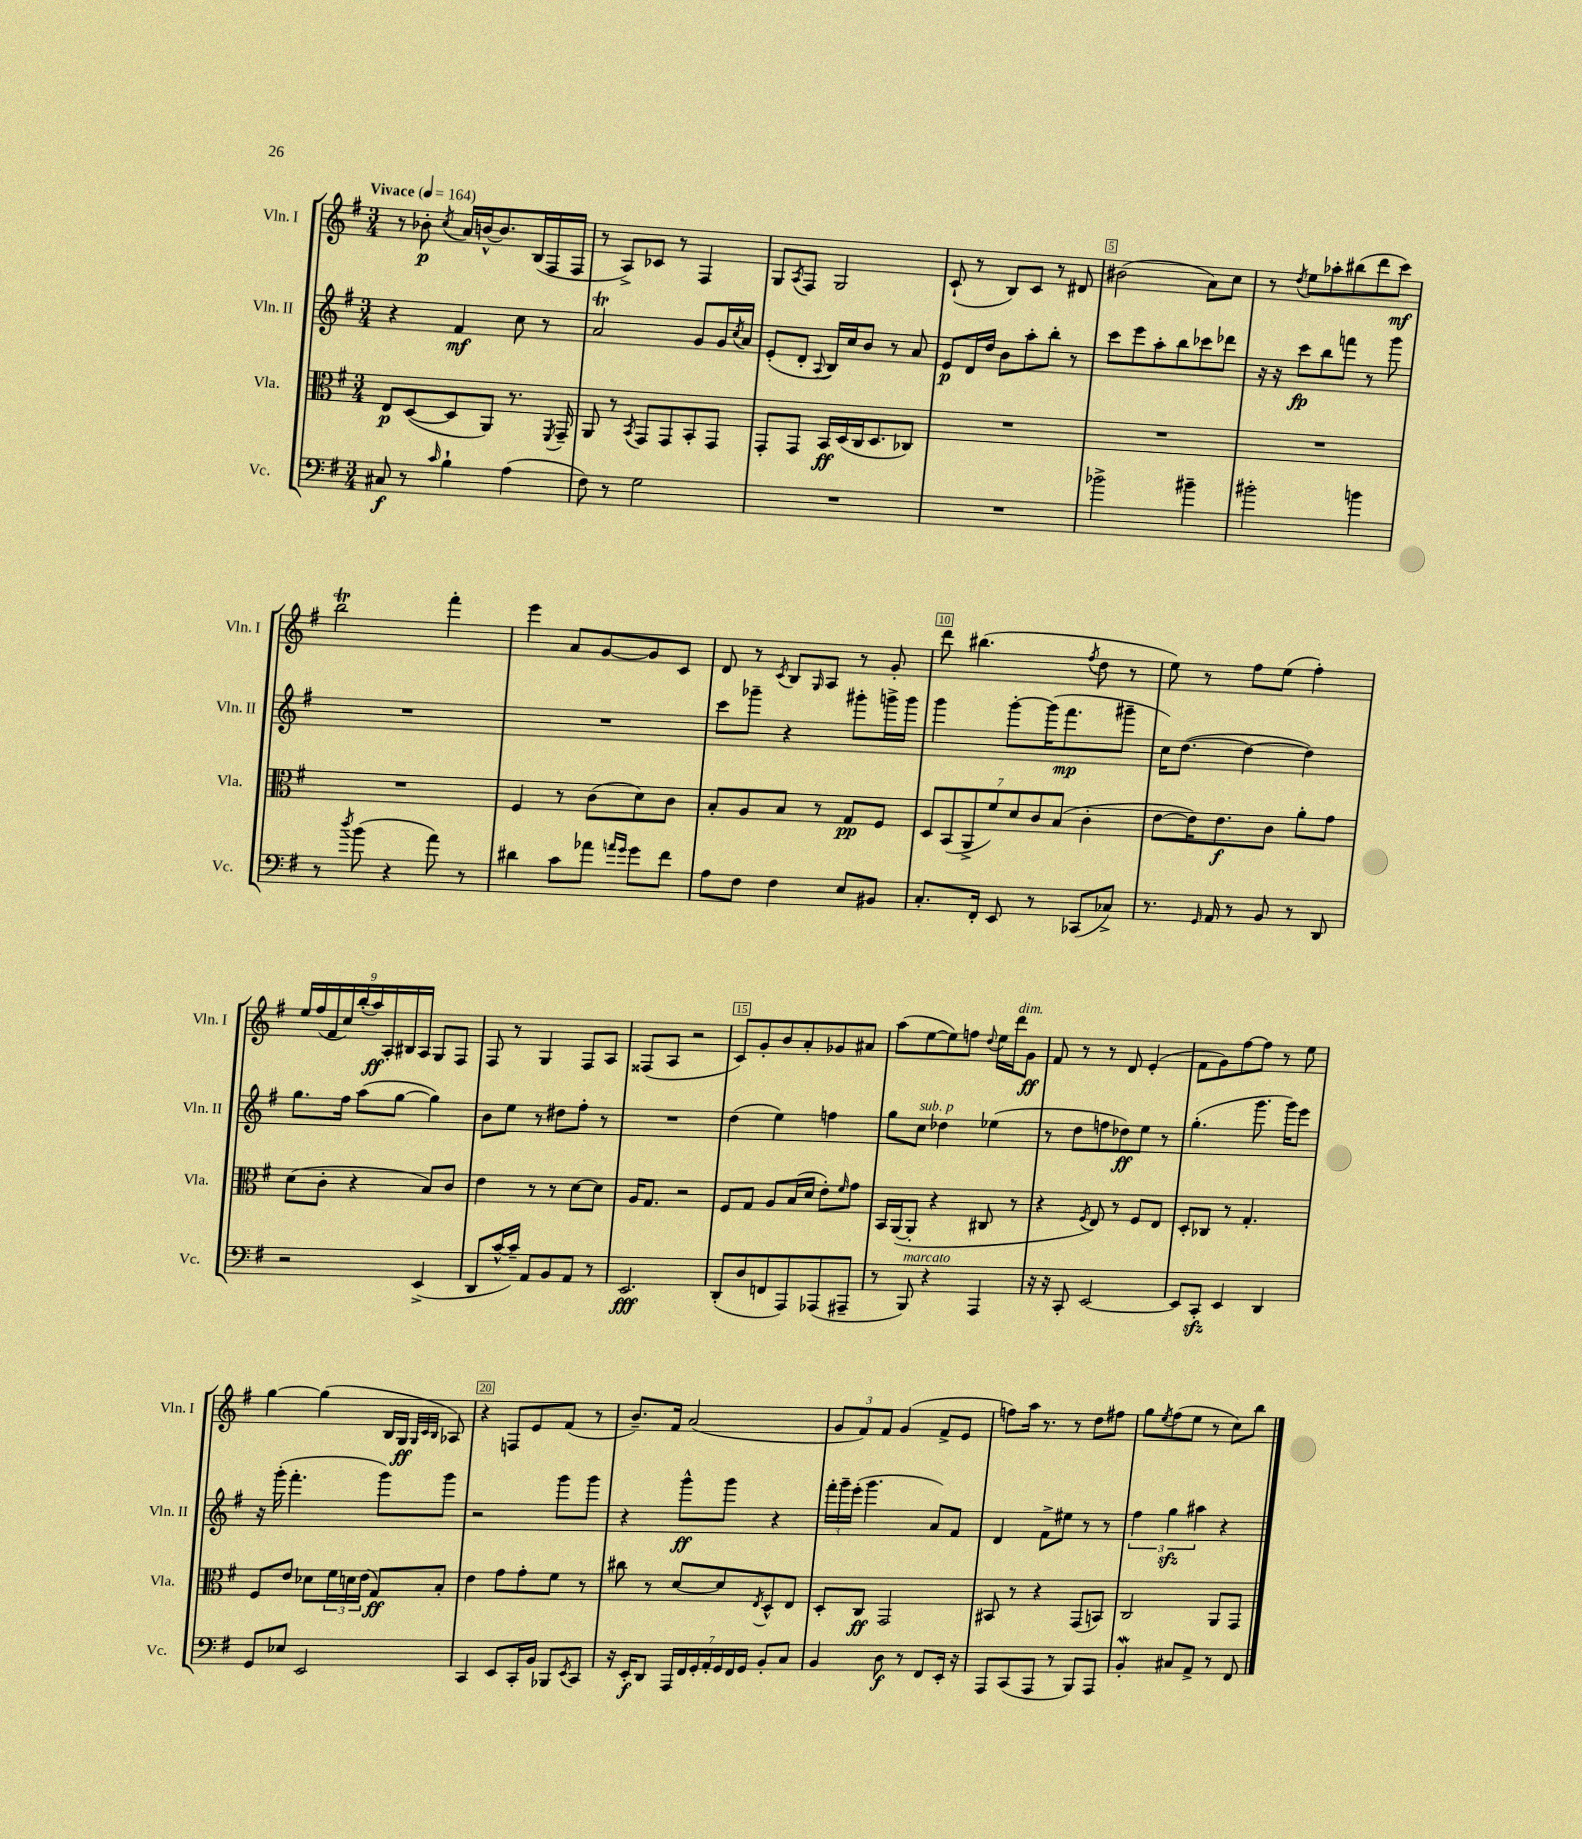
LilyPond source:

<<
\new StaffGroup <<
\new Staff = "s0" \with { instrumentName = "Vln. I" shortInstrumentName = "Vln. I" } {
    \clef treble \key g \major \numericTimeSignature \time 3/4 \tempo "Vivace" 4 = 164
    r8 bes'8-.\p \acciaccatura { c''8 } a'16 b'16~-^ b'8. b16( fis16 fis16 |
    r8 a8->) ces'8 r8 fis4 |
    g8 \acciaccatura { a8 } fis8 g2 |
    c'8-!( r8 b8) c'8 r8 dis'8 |
    bis'2( a'8) c''8 |
    r8 \acciaccatura { d''8 } e''8 aes''8-. bis''8( d'''8 c'''8\mf) |
    b''2\trill fis'''4-. |
    e'''4 a'8 g'8~ g'8 c'8 |
    d'8 r8 \acciaccatura { c'8 } b8 \grace { g16 } a8 r8 g'8-. |
    d'''8 bis''4.( \acciaccatura { fis''8 } d''8 r8 |
    e''8) r8 fis''8 e''8( fis''4-.) |
    \tuplet 9/8 { e''16 fis''16( fis'16 c''16) b''16-.( a''16\ff) a16-. bis16 a16 } g8 fis8 |
    fis8 r8 g4 fis8 a8 |
    fisis8( a8 r2 |
    c'8) g'8-. b'8 a'8-. ges'8 ais'8 |
    a''8( e''8~ e''8) f''8 \appoggiatura { d''8 } e''16 d'''16^\markup { \italic "dim." } g'8\ff |
    fis'8 r8 r8 d'8 e'4-.( |
    fis'8 g'8) fis''8~ fis''8 r8 e''8 |
    g''4~ g''4( b16 g16\ff \grace { g32 c'32 b32 } aes8) |
    r4 f8 e'8 fis'8( r8 |
    b'8.--) fis'16 a'2( |
    \tuplet 3/2 { g'8 fis'8) fis'8 } g'4( fis'8-> e'8 |
    f''8) a''16 r8. r8 d''8 fis''8 |
    g''8 \acciaccatura { e''8 } fis''8( e''8 r8 c''8) b''8 \bar "|." |
}
\new Staff = "s1" \with { instrumentName = "Vln. II" shortInstrumentName = "Vln. II" } {
    \clef treble \key g \major \numericTimeSignature \time 3/4
    r4 fis'4\mf c''8 r8 |
    a'2\trill g'8 g'16 \acciaccatura { c''8 } a'16 |
    e'8-.( d'8-. \appoggiatura { a8 } b16) c''16 b'8 r8 a'8 |
    e'8\p d'16 d''16 b'8 a''8-. b''8-. r8 |
    c'''8 e'''8 a''8-. b''8 ces'''8 des'''8 |
    r16 r16 c'''8\fp b''8 f'''8 r8 g'''8 |
    R2. |
    R2. |
    c'''8 ges'''8-- r4 gis'''8-. g'''16-> g'''16 |
    g'''4 g'''8~-. g'''16( fis'''8.\mp gis'''8-- |
    c''16) d''8.~( d''4~ d''4) |
    g''8. fis''16 a''8( g''8~ g''4) |
    b'8 e''8 r8 dis''8 fis''8-. r8 |
    R2. |
    d''4( e''4) f''4 |
    g''8 c''8^\markup { \italic "sub. p" } des''4 ees''4( |
    r8 d''8 f''8 des''8\ff) e''8 r8 |
    g''4.-.( g'''8. g'''16) e'''8 |
    r16 g'''16-.( fis'''4.-. g'''8) g'''8 |
    r2 g'''8 g'''8 |
    r4 g'''8-^\ff g'''8 r4 |
    \tuplet 3/2 { fis'''16-. g'''16-- e'''16-.( } g'''4. a'8) fis'8 |
    d'4 fis'8-> eis''8 r8 r8 |
    \tuplet 3/2 { fis''4 g''4\sfz ais''4 } r4 \bar "|." |
}
\new Staff = "s2" \with { instrumentName = "Vla." shortInstrumentName = "Vla." } {
    \clef alto \key g \major \numericTimeSignature \time 3/4
    e8\p d8~( d8 a,8) r8. \acciaccatura { fis,8 } g,16-- |
    a,8 r8 \acciaccatura { b,8 } g,8 g,8 b,8-. g,8 |
    g,8-. g,8 b,16\ff d16( c16 d8. ces8) |
    R2. |
    R2. |
    R2. |
    R2. |
    fis4 r8 c'8( d'8) c'8 |
    b8-. a8 b8 r8 g8\pp fis8 |
    \tuplet 7/4 { d8 b,8( a,8-> fis'8) d'8 c'8 b8( } c'4-. |
    e'8~ e'16) e'8.\f c'8 a'8-. g'8 |
    d'8( c'8-. r4 b8) c'8 |
    e'4 r8 r8 d'8~ d'8 |
    a16 g8. r2 |
    fis8 g8 a8 b16( d'16 e'8-.) \grace { fis'16 } g'8 |
    b,16 a,16~( a,8-. r4 cis8 r8 |
    r4 \acciaccatura { fis8 } e8) r8 fis8 e8 |
    d8-. ces8 r8 g4.-. |
    fis8 e'8 des'8 \tuplet 3/2 { fis'16 d'16 e'16( } g8\ff) b8-. |
    e'4 g'8 g'8-. fis'8 r8 |
    cis''8 r8 d'8~ d'8 \acciaccatura { e8 } d8-^ e8 |
    d8-. c8\ff g,2 |
    bis,8 r8 r4 g,8( b,8) |
    c2 a,8 g,8 \bar "|." |
}
\new Staff = "s3" \with { instrumentName = "Vc." shortInstrumentName = "Vc." } {
    \clef bass \key g \major \numericTimeSignature \time 3/4
    cis8\f r8 \grace { c'16 } b4-! a4( |
    fis8) r8 g2 |
    R2. |
    R2. |
    bes'2-> bis'4-- |
    bis'2-. b'4 |
    r8 \acciaccatura { d''8 } b'8( r4 a'8) r8 |
    dis'4 c'8 aes'8 \grace { a'16 g'16 } g'8 fis'8 |
    a8 fis8 fis4 e8 bis,8 |
    c8.-. fis,16-. e,8 r8 ces,8( ces8->) |
    r8. \grace { g,16 } a,16 r8 b,8 r8 d,8 |
    r2 e,4->( |
    d,8 c'16~-^ c'16--) a,8 b,8 a,8 r8 |
    e,2.\fff |
    d,8-.( d8 f,8 a,,8) aes,,8( ais,,8-- |
    r8 b,,8^\markup { \italic "marcato" }) r4 a,,4 |
    r16 r16 c,8-. e,2~ |
    e,8 c,8-.\sfz e,4 d,4 |
    g,8 ees8 e,2 |
    c,4 e,8 c,16-. b,16 bes,,8 \acciaccatura { e,8 } c,8 |
    r16 e,16-.\f d,8 \tuplet 7/4 { a,,16 fis,16 g,16-. a,16-. g,16 fis,16 g,16 } b,8-. c8 |
    b,4 d8\f r8 fis,8 e,16-. r16 |
    a,,8 c,8( a,,8 r8 b,,8) a,,8 |
    b,4-.\mordent cis8 a,8-> r8 fis,8 \bar "|." |
}
>>
>>
\layout { \context { \Score \override BarNumber.break-visibility = ##(#f #t #t) barNumberVisibility = #(every-nth-bar-number-visible 5) \override BarNumber.stencil = #(make-stencil-boxer 0.1 0.3 ly:text-interface::print) } }
